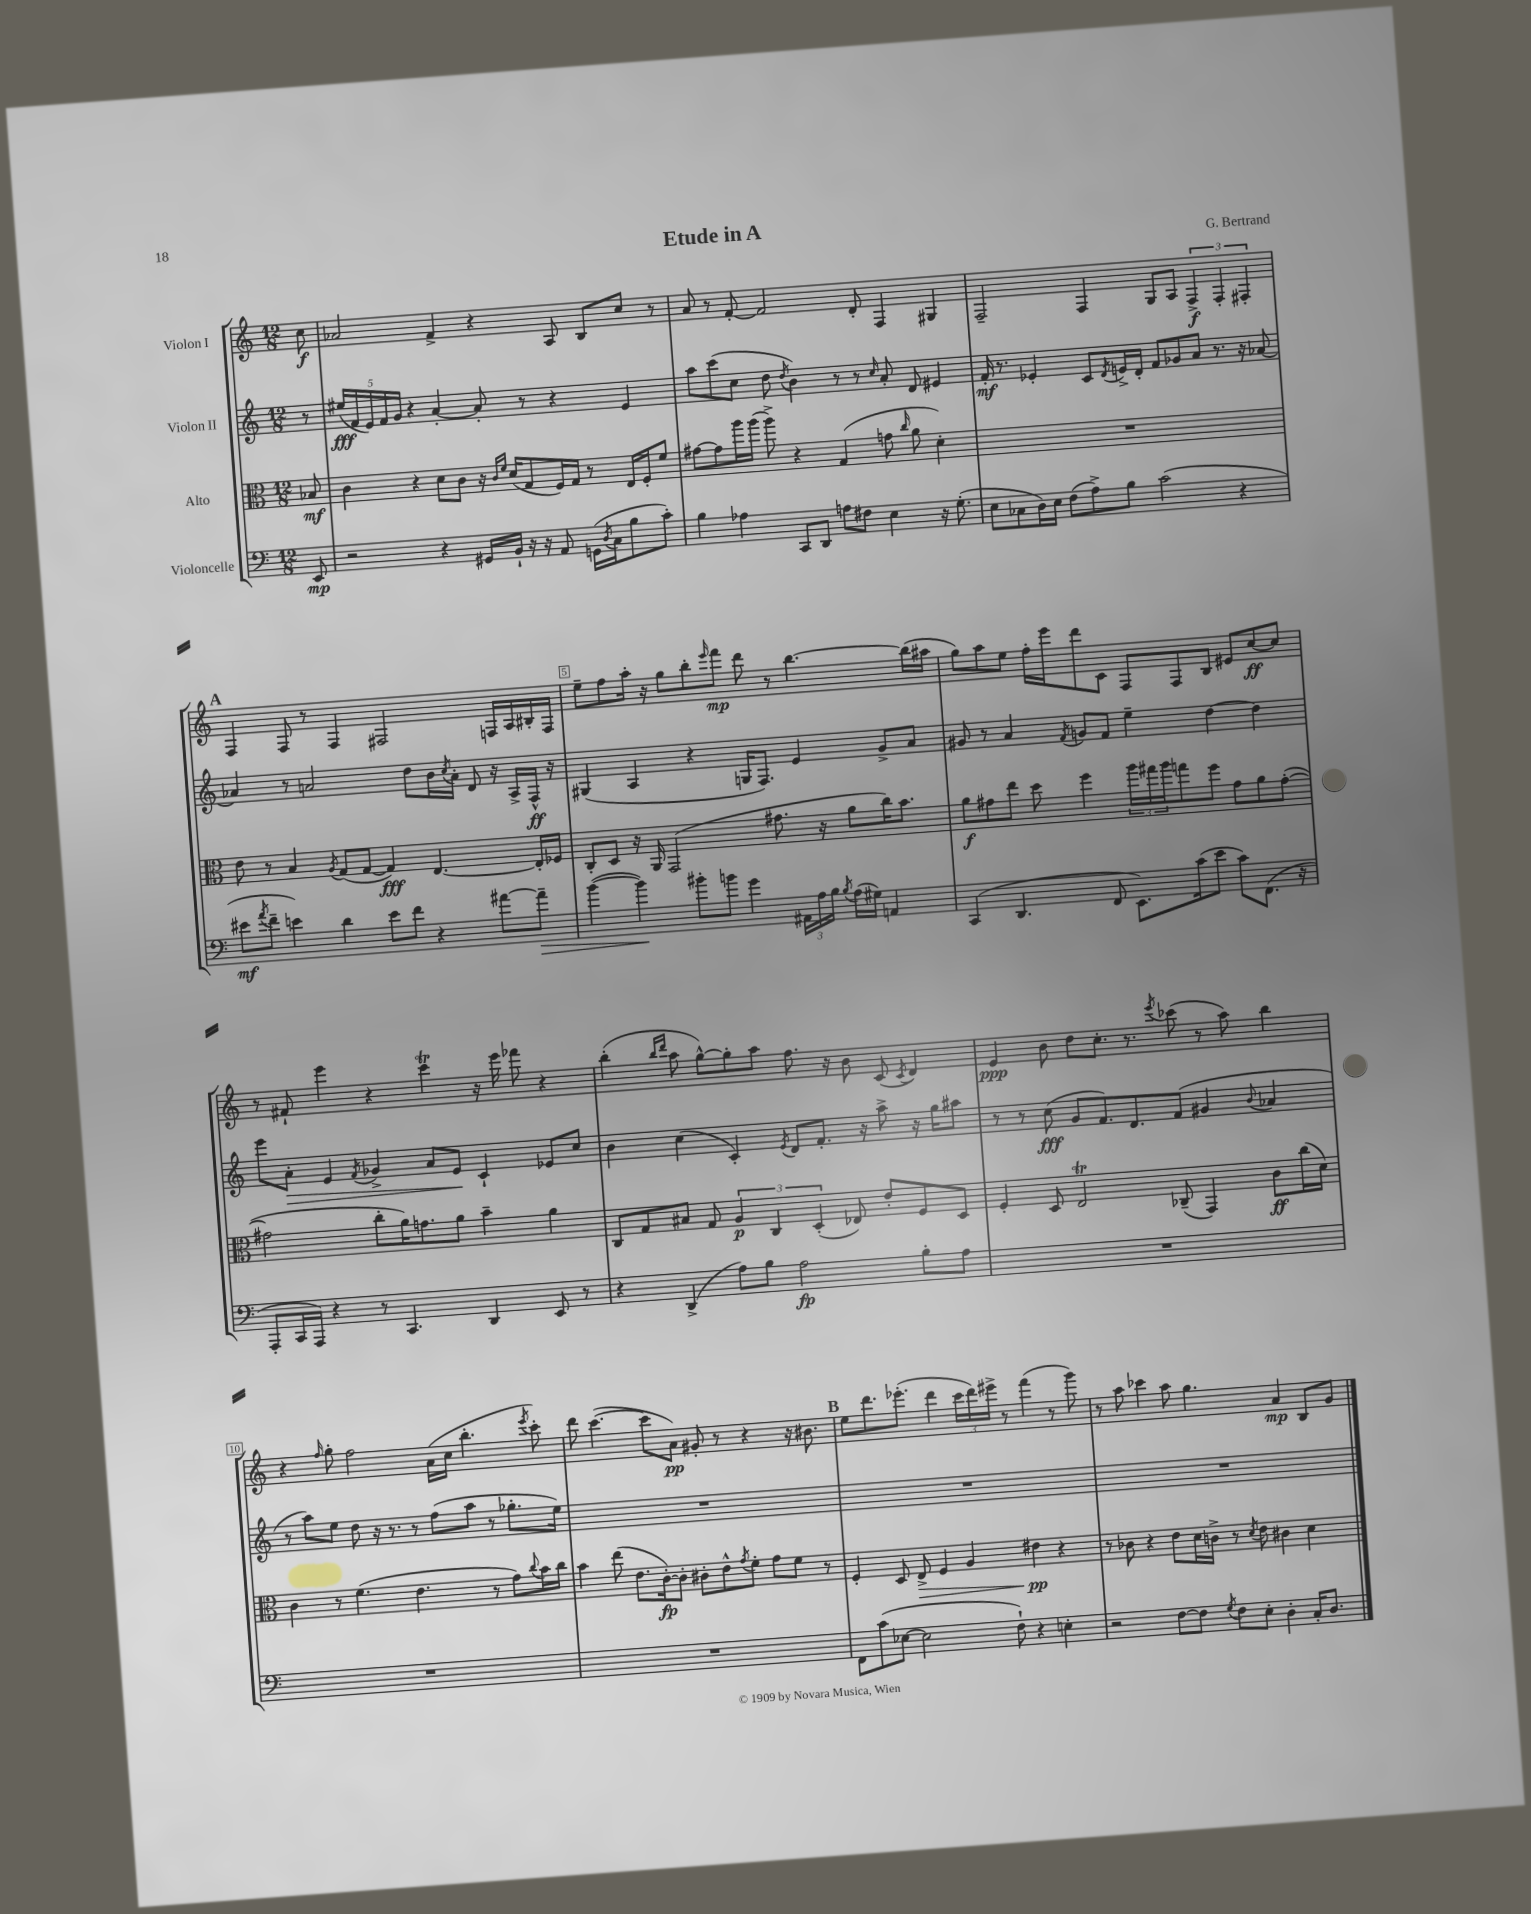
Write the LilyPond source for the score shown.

\header { title = "Etude in A" composer = "G. Bertrand" }
<<
\new StaffGroup <<
\new Staff = "s0" \with { instrumentName = "Violon I" } {
    \clef treble \key c \major \numericTimeSignature \time 12/8 \partial 8
    c''8\f |
    aes'2 f'4-> r4 a8 b8 c''8 r8 |
    a'8 r8 f'8~-. f'2 d'8-. f4 gis4 |
    f2-- f4 g8 a8 \tuplet 3/2 { f4->\f f4-. fis4-. } |
    \mark \markup { \bold "A" } f4 f8 r8 f4 fis2 f16 a16 bis16-. f16 |
    e''8-- f''8 a''16-. r16 g''8 b''8-. \grace { e'''16 } f'''8\mp d'''8 r8 b''4.~ b''16( ais''16 |
    g''8) a''8 e''8 f''16-. e'''16 d'''8 c'8 f8 f8 b8 eis'8 c''8~\ff c''8 |
    r8 fis'8-! e'''4 r4 c'''4\trill r16 e'''16 fes'''8 r4 |
    b''4-.( \grace { b''16 d'''16 } a''8 g''8~-^) g''8-. a''8 f''8. r16 b'8 c'8( \acciaccatura { c'8 } d'4) |
    e'4\ppp b'8 d''8 c''8.-. r8. \acciaccatura { e'''8 } ces'''8( r8 a''8) b''4 |
    r4 \grace { f''16 } g''8-. f''2 a'16( c''16 b''4.-. \acciaccatura { e'''8 } c'''8-.) |
    d'''8 c'''4.~( c'''8 a'8\pp) gis'8-. r8 r4 r16 bis'8. |
    \mark \markup { \bold "B" } e''8 d'''8. ees'''8.-.( d'''4 \tuplet 3/2 { c'''16 d'''16) eis'''16-> } r8 f'''4( r8 g'''8) |
    r8 a''8 ces'''4 a''8 g''4. a'4\mp b8 g'8 \bar "|." |
}
\new Staff = "s1" \with { instrumentName = "Violon II" } {
    \clef treble \key c \major \numericTimeSignature \time 12/8 \partial 8
    r8 |
    \tuplet 5/4 { eis''16\fff( f'16 e'16) f'16 g'16 } r4 a'4~-. a'8-. r8 r4 e'4 |
    a''8 c'''8( c''8 d''8 \acciaccatura { d''8 } b'4) r8 r8 \grace { c''16 } a'8-. d'8 eis'4 |
    f'16-.\mf r8. ees'4-. c'8 \acciaccatura { d'8 } e'16-> d'16-. f'8 ges'8 a'8 r8. r16 aes'8~ |
    \mark \markup { \bold "A" } aes'4 r8 a'2 d''8 b'16 \acciaccatura { c''8 } a'16-. d'8 r16 a16-> f16-^\ff r16 |
    gis4( a4 r4 g16 f8.) e'4 g'8-> a'8 |
    gis'8 r8 a'4 \acciaccatura { f'8 } g'8 f'8 e''4-- d''4~ d''4 |
    e'''8 a'8-.\> e'4 \acciaccatura { f'8 } ges'4-> a'8 e'8\! c'4-! ees'8 c''8 |
    b'4 c''4( c'4-.) \acciaccatura { e'8 } d'8 f'8.-. r16 a''8-> r16 g''16 ais''8 |
    r8 r8 c''8\fff( g'8 f'8.) d'8. f'8( gis'4 \appoggiatura { b'8 } aes'4 |
    r8 a''8) e''8 d''8 r16 r8. r8 f''8( a''8 r8 ges''8.-. e''16) |
    R1. |
    \mark \markup { \bold "B" } R1. |
    R1. \bar "|." |
}
\new Staff = "s2" \with { instrumentName = "Alto" } {
    \clef alto \key c \major \numericTimeSignature \time 12/8 \partial 8
    bes8\mf |
    c'4 r4 d'8 c'8 r16 \grace { c'16 f'16 } d'16( g8 f16) g16 r8 e16 f16-. f'8 |
    gis'8~ gis'8 a''16 a''16( a''8->) r4 g4( g'8 \grace { c''16 } a'8 d'4-.) |
    R1. |
    \mark \markup { \bold "A" } e'8 r8 b4 \acciaccatura { a8 } g8( g8~ g4\fff) e4.~ e16-. fes16 |
    c8-. d8 r16 a,16 g,2( gis'8. r16 a'8 c''16) b'8. |
    a'8\f gis'8 e''8 d''8 f''4 \tuplet 3/2 { a''16 gis''16 a''16 } g''8 f''8 gis'8 a'8 gis'8~-.( |
    gis'2 c''8-. a'16) g'8. a'8 b'4-- a'4 |
    c8 g8 bis8 g8 \tuplet 3/2 { a4\p c4 d4-.( } ees8) e'8-. f8 d8 |
    f4-. d8 e2\trill ces8--( g,4) c'8\ff c''16( d'16) |
    c'4 r8 f'4.( e'4. r8 g'8) \appoggiatura { c''8 } b'16 c''16 |
    b'4 e''8( e'8. c'16~-.\fp) c'8-. cis'8-. e'8-^ \acciaccatura { g'8 } f'8-. g'8 f'8 r8 |
    \mark \markup { \bold "B" } f4-. d8 e8->\> f4 a4 eis'4\pp\! r4 |
    r8 ces'8 r4 e'8 d'16 c'16-> r8 \acciaccatura { d'8 } e'8 cis'4 d'4 \bar "|." |
}
\new Staff = "s3" \with { instrumentName = "Violoncelle" } {
    \clef bass \key c \major \numericTimeSignature \time 12/8 \partial 8
    e,8\mp |
    r2 r4 gis,16 b,16-! r16 r16 a,8 g,16( \acciaccatura { d8 } c16 b8 c'8-.) |
    b4 aes4 c,8 d,8 a8 fis8 e4 r16 g8.-.( |
    e8 ces8 d16) e16 f8( a8->) b8 c'2( r4 |
    \mark \markup { \bold "A" } eis'8\mf \acciaccatura { a'8 } f'8-- e'4) d'4 e'8 f'8 r4 ais'8~ ais'8--\> |
    b'4~( b'4\!) bis'8-. b'8 g'4 \tuplet 3/2 { ais,16 a16 b16 } \acciaccatura { b8 } a16( gis16) a,4 |
    c,4( d,4. f,8 e,8.) c'16( e'8 c'8) f,8.( r16 |
    a,,8-. c,16 a,,16) r4 r8 c,4. d,4 e,8 r8 |
    r4 d,4->( a8) b8 a2\fp b8-. a8 |
    R1. |
    R1. |
    R1. |
    \mark \markup { \bold "B" } f,8 c'8( ees8~ ees2 f8-!) r4 e4-. |
    r2 f8~ f8 \acciaccatura { g8 } f8 e8-. d4-. c16-. d8. \bar "|." |
}
>>
>>
\layout { \context { \Score \override BarNumber.break-visibility = ##(#f #t #t) barNumberVisibility = #(every-nth-bar-number-visible 5) \override BarNumber.stencil = #(make-stencil-boxer 0.1 0.3 ly:text-interface::print) } }
